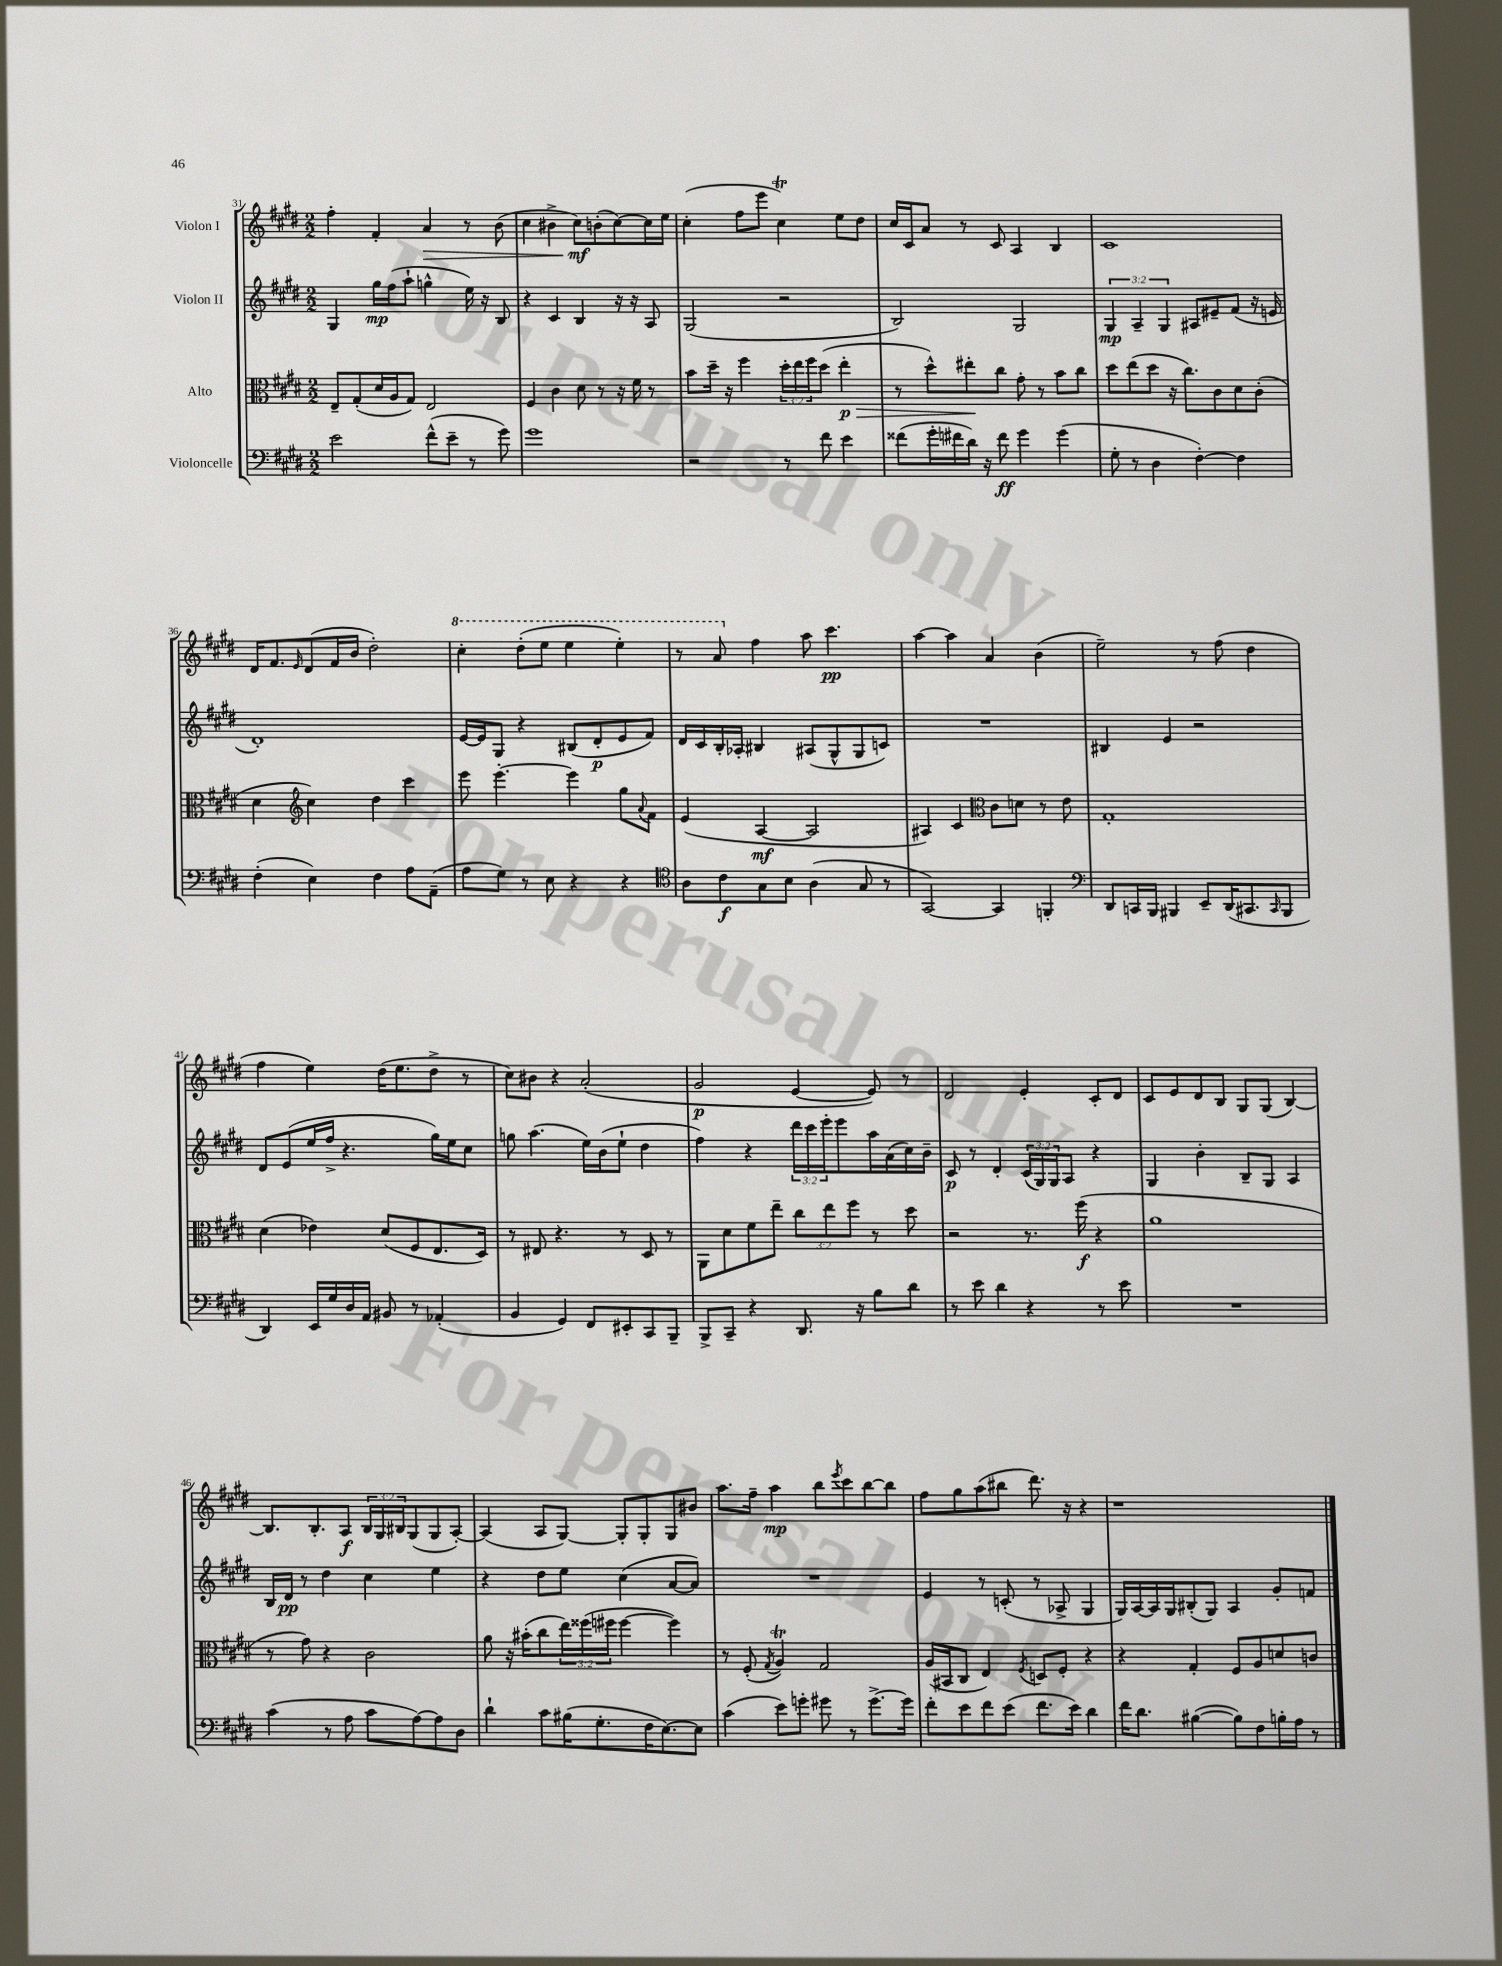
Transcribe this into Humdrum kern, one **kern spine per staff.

**kern	**kern	**kern	**kern
*staff4	*staff3	*staff2	*staff1
*clefF4	*clefC3	*clefG2	*clefG2
*k[f#c#g#d#]	*k[f#c#g#d#]	*k[f#c#g#d#]	*k[f#c#g#d#]
*M2/2	*M2/2	*M2/2	*M2/2
2e	8E~	4G#	4ff#'
.	(8G#'	.	.
.	16d#	16gg#	4f#'
.	16A	(16ff#	.
.	8G#)	8aa`	.
(8f#^^	2E	4gg^^	4a
8e~	.	.	.
8r	.	16ee)	8r
.	.	16r	.
8g#)	.	8B	(8b
=	=	=	=
1g#	4F#	4r	4cc#
.	4c#	4c#	4b#^
.	8d#	4B	8cc#)
.	8r	.	(8b'
.	16r	16r	[8cc#)
.	16f#	16r	.
.	8r	8A	16cc#]
.	.	.	16ee
=	=	=	=
2r	8b	(2G#	(4cc#'
.	16dd#~	.	.
.	16r	.	.
.	4ff#	.	8ff#
.	.	.	8eee
8r	24dd#'	2r	4cc#)
.	24ee	.	.
.	24ff#	.	.
8f#	(8dd#	.	.
4e	4ee'	.	8ee
.	.	.	8dd#
=	=	=	=
(8f##	8r	2B)	16cc#
.	.	.	16c#
16g#'	8dd#^^)	.	8a
16f#	.	.	.
16d#)	8ee#'	.	8r
16r	.	.	.
8f#	8cc#	.	8c#
4g#	8g#'	2G#	4A
.	8r	.	.
(4g#	8b	.	4B
.	8cc#	.	.
=	=	=	=
8G#'	8dd#	6G#	1c#
8r	(8ee	.	.
.	.	6A~	.
4D#	8dd#	.	.
.	.	6G#	.
.	16r	.	.
.	8.cc#)	.	.
[4F#')	.	8A#	.
.	8c#	8e#~	.
4F#]	8d#	(8f#	.
.	(8c#'	16r	.
.	.	16e	.
=	=	=	=
(4F#'	4d#	1d#')	16d#
.	.	.	8.f#
*	*clefG2	*	*
.	.	.	16qqe
4E)	4cc#)	.	(8d#
.	.	.	16f#
.	.	.	16b
4F#	4dd#	.	2dd#')
8A	4ccc#	.	.
(8AA~	.	.	.
=	=	=	=
8A	8eee	[16e	4ccc#'
.	.	16e]	.
8G#)	[4.eee'	8G#	.
8r	.	4r	(8ddd#'
8E	.	.	8eee
4r	4eee]	(8B#	4eee
.	.	8d#'	.
4r	8gg#	8e	4eee')
.	8qqa	.	.
.	8f#	8f#)	.
=	=	=	=
*clefC4	*	*	*
8A	(4e	16d#	8r
.	.	16c#	.
8c#	.	16B'	8aa
.	.	16A-'	.
8G#	[4A	4B#	4ff#
8B	.	.	.
(4A	2A]	(8A#	8aa
.	.	8G#^^	4.ccc#
8G#	.	8G#	.
8r	.	8c)	.
=	=	=	=
[2GG#)	4A#)	1r	[4aa
.	4c#	.	4aa]
*	*clefC3	*	*
4GG#]	8c#	.	4a
.	8d	.	.
4FF'	8r	.	(4b
.	8e	.	.
=	=	=	=
*clefF4	*	*	*
8DD#	1G#'	4B#	2ee~)
16CC	.	.	.
16BBB	.	.	.
4BBB#	.	4e	.
8EE~	.	2r	8r
(16DD#	.	.	(8ff#
8.CC#	.	.	.
.	.	.	4dd#
16qqCC#	.	.	.
8BBB#	.	.	.
=	=	=	=
4DD#)	(4d#	8d#	4ff#
.	.	(8e	.
16EE	4e-)	16ee	4ee)
16G#	.	16ff#^	.
16D#	.	4.r	.
16AA	.	.	.
8BB#	(8d#	.	(16dd#
.	.	.	8.ee
8r	8F#	.	.
(4AA-'	8.E	16gg#)	8dd#^
.	.	16ee	.
.	.	8cc#	8r
.	16D#)	.	.
=	=	=	=
4BB	8r	8gg	8cc#)
.	8E#	(4.aa	8b#
4GG#)	4.r	.	4r
8FF#	.	16ee)	(2a'
.	.	(16b	.
8EE#'	8r	8ee`	.
8CC#	8D#	4dd#	.
8BBB~	8r	.	.
=	=	=	=
8BBB^	8AA	4ff#)	2g#
8CC#~	8d#	.	.
4r	8f#	4r	.
.	8ee~	.	.
8.DD#	12cc#	24ddd#	[4e
.	.	24ccc#	.
.	12ee	24eee'	.
.	.	8eee	.
.	12ff#	.	.
16r	.	.	.
8B	8r	16aa	8e])
.	.	(16a	.
8d#	8dd#	16cc#)	8r
.	.	16b~	.
=	=	=	=
8r	2r	8c#	2d#
8e	.	8r	.
4d#	.	4d#'	.
4r	8.r	(24c#	4e'
.	.	24G#)	.
.	.	24G#	.
.	.	8A	.
.	(16ff#	.	.
8r	4r	4r	8c#'
8e	.	.	8d#
=	=	=	=
1r	1a	4G#	8c#
.	.	.	8e
.	.	4b'	8d#
.	.	.	8B
.	.	8B~	8G#
.	.	8G#	(8G#
.	.	4A	[4B)
=	=	=	=
(4c#	8r	16B	8.B]
.	.	16d#	.
.	8g#)	8r	.
.	.	.	8.B'
8r	4r	4dd#	.
8A	.	.	8A
8c#	2c#	4cc#	24B
.	.	.	24G#
.	.	.	24B#
[8A)	.	.	(8G#
8A]	.	4ee	8G#
8D#	.	.	[8A')
=	=	=	=
4d#`	8a	4r	(4A]
.	16r	.	.
.	(16b#'	.	.
8c#	8cc#	8dd#	8A
(16B#	24ee)	8ee	[8G#)
.	(24ff##	.	.
8.G#'	.	.	.
.	24ff#	.	.
.	[4ff#	(4cc#	8G#']
16F#	.	.	8G#'
[8.E)	.	.	.
.	4ff#])	[8a	8G#
8E]	.	8a])	8b#
=	=	=	=
(4c#	8r	1r	8.aa
.	(8F#'	.	.
.	.	.	16ff#~
.	8qG#	.	.
8e)	4A)	.	4aa
8g'	.	.	.
8g#	2G#	.	8bb
.	.	.	8qeee
8r	.	.	8ccc#
[8.g#^	.	.	[8bb
.	.	.	8bb]
16g#]	.	.	.
=	=	=	=
8f#'	(16A	4e	8ff#
.	16BB#	.	.
8e	8C#	.	8gg#
8f#	4E)	8r	(8aa
(8e	.	(8c'	8bb#
.	8qF#	.	.
8.f#	8D	8r	8.ddd#)
.	8F#'	8A-^	.
16e)	.	.	16r
4d#	4r	4G#	4r
=	=	=	=
16f#	4r	16G#)	1r
8.d#	.	[16A	.
.	.	16A]	.
.	.	16G#	.
([4B#	4G#'	(8B#'	.
.	.	8G#)	.
8B#])	8F#	4A	.
8F#	8A	.	.
16B'	8d	8g#'	.
16A	.	.	.
8r	8c	8f	.
==	==	==	==
*-	*-	*-	*-
